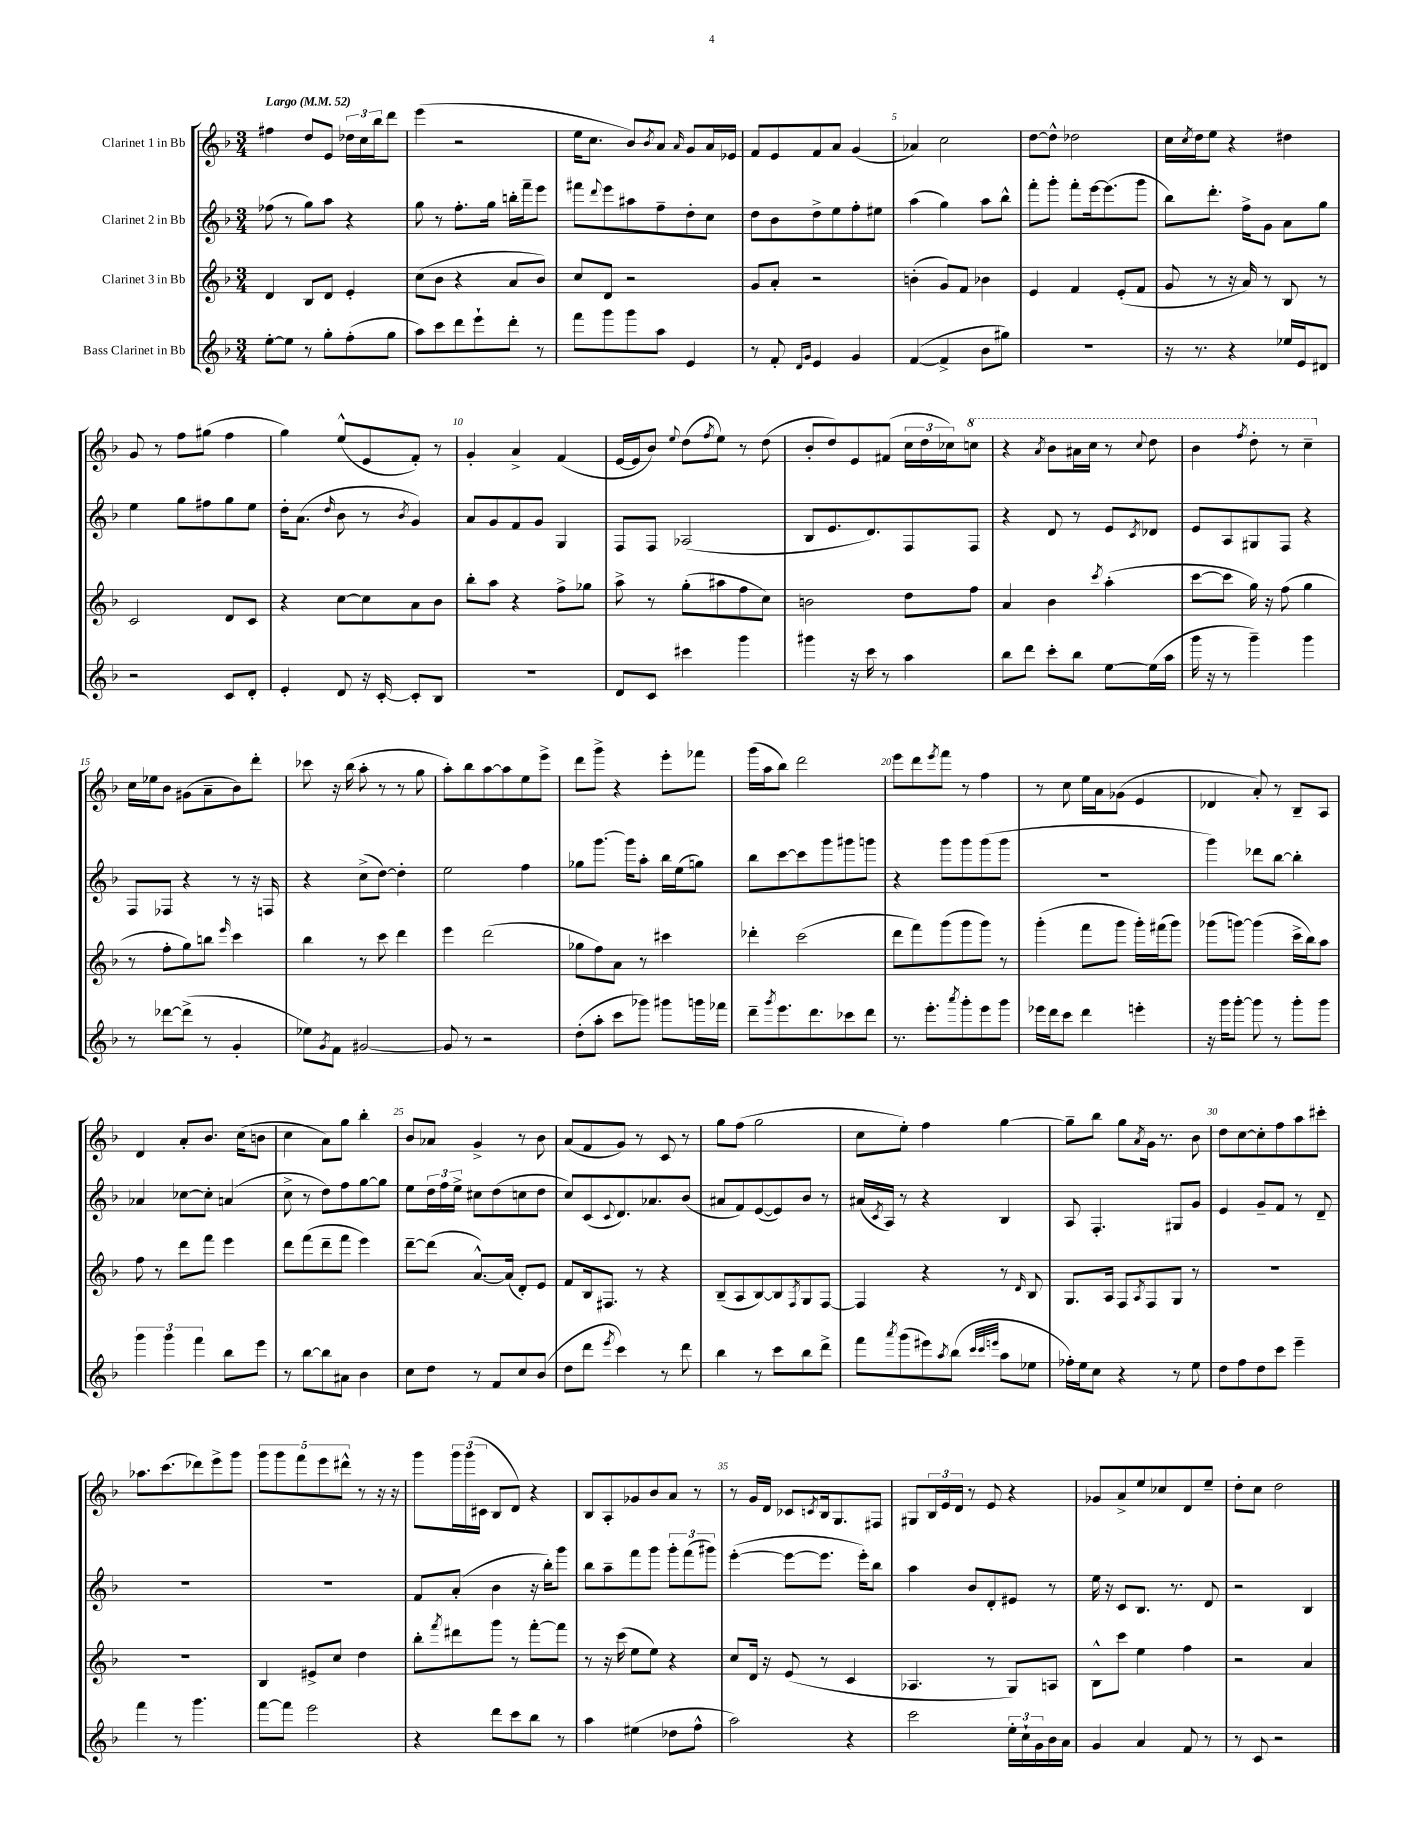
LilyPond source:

<<
\new StaffGroup <<
\new Staff = "s0" \with { instrumentName = "Clarinet 1 in Bb" } {
    \clef treble \key f \major \numericTimeSignature \time 3/4 \tempo "Largo" 4 = 52
    fis''4 d''8 e'8 \tuplet 3/2 { des''16 c''16 bes''16 } d'''8 |
    e'''4( r2 |
    e''16 c''8. bes'8) \acciaccatura { bes'8 } a'8 \grace { a'16 } g'8 a'16 ees'16 |
    f'8 e'8 f'8 a'8 g'4( |
    aes'4) c''2 |
    d''8~ d''8-^ des''2 |
    c''16 \acciaccatura { c''8 } d''16 e''8 r4 dis''4 |
    g'8 r8 f''8 gis''8( f''4 |
    g''4) e''8-^( e'8 f'8-.) r8 |
    g'4-. a'4-> f'4( |
    e'16~ e'16 bes'8) \appoggiatura { e''8 } d''8( \acciaccatura { f''8 } e''8) r8 d''8( |
    bes'8-. d''8) e'8 fis'8( \tuplet 3/2 { c''16 d''16 ces''16) } \ottava #1 c'''!8 |
    r4 \acciaccatura { a''8 } bes''8 ais''16 c'''16 r8 \appoggiatura { c'''8 } d'''8 |
    bes''4 \acciaccatura { f'''8 } d'''8-. r8 c'''4-- \ottava #0 |
    c''16 ees''16 bes'8 gis'8( a'8-- bes'8) d'''8-. |
    ces'''8 r16 bes''16( a''8-. r8 r8 g''8 |
    a''8-.) bes''8 a''8~ a''8 e''8 e'''8-> |
    d'''8 g'''8-> r4 e'''8-. fes'''8 |
    g'''16( a''16 bes''8) d'''2 |
    e'''8 d'''8 \acciaccatura { e'''8 } f'''8 r8 f''4 |
    r8 c''8 e''16 a'16 ges'8( e'4 |
    des'4 a'8-.) r8 bes8-- a8 |
    d'4 a'8-. bes'8. c''16( b'8 |
    c''4 a'8) g''8 bes''4-. |
    bes'8 aes'8 g'4-> r8 bes'8 |
    a'8( f'8 g'8) r8 c'8 r8 |
    g''8 f''8( g''2 |
    c''8 e''8-.) f''4 g''4~ |
    g''8-- bes''8 g''8 \acciaccatura { a'8 } g'16 r8. bes'8 |
    d''8 c''8~ c''8-. f''8 a''8 cis'''8-. |
    aes''8. c'''8.( des'''8) e'''8-> g'''8 |
    \tuplet 5/4 { g'''8 g'''8 f'''8 e'''8 dis'''8-^ } r8 r16 r16 |
    g'''8 \tuplet 3/2 { g'''16 g'''16( cis'16 } bes8 d'8) r4 |
    bes8 a8-. ges'8 bes'8 a'8 r8 |
    r8 g'16 d'16 ces'8 \acciaccatura { c'8 } bes16 g8. fis8 |
    gis8 \tuplet 3/2 { bes16 e'16 d'16 } r8 e'8 r4 |
    ges'8 a'8-> e''8 ces''8 d'8 e''8-- |
    d''8-. c''8 d''2 \bar "|." |
}
\new Staff = "s1" \with { instrumentName = "Clarinet 2 in Bb" } {
    \clef treble \key f \major \numericTimeSignature \time 3/4
    fes''8( r8 g''8) a''8 r4 |
    g''8 r8 f''8.-. g''16 b''16-. f'''16-- e'''8 |
    fis'''8 \appoggiatura { d'''8 } e'''8 ais''8 f''8-- d''8-. c''8 |
    d''8 bes'8 d''8-> e''8 f''8-. eis''8 |
    a''4( g''4) a''8 bes''8-^ |
    f'''8-. g'''8-. f'''8-. e'''16~ e'''8.( g'''8 |
    bes''8) d'''8.-. f''16-> g'8 a'8 g''8 |
    e''4 g''8 fis''8 g''8 e''8 |
    d''16-. a'8.( \grace { d''16 } bes'8 r8 \acciaccatura { bes'8 } g'4) |
    a'8 g'8 f'8 g'8 g4 |
    f8 f8 aes2( |
    bes8 e'8. d'8.) f8 f8 |
    r4 d'8 r8 e'8 \acciaccatura { c'8 } des'8 |
    e'8 a8 gis8 f8 r4 |
    f8 fes8 r4 r8 r16 f16 |
    r4 c''8->( d''8~) d''4-. |
    e''2 f''4 |
    ges''8 g'''8.~ g'''16 a''8-. bes''16 e''16( g''8) |
    bes''8 c'''8~ c'''8 g'''8 gis'''8 g'''8 |
    r4 g'''8 g'''8 g'''8( g'''8 |
    R2. |
    g'''4) des'''8 bes''8~ bes''4-. |
    aes'4 ces''8~ ces''8-. a'4( |
    c''8-> r8 d''8) f''8 g''8~ g''8 |
    e''8 \tuplet 3/2 { d''16 f''16 e''16-> } cis''8 d''8( c''8 d''8 |
    c''8) c'8( \appoggiatura { c'8 } d'8.) aes'8. bes'8( |
    ais'8 f'8) e'8~( e'8) bes'8 r8 |
    ais'16( \acciaccatura { c'8 } a16) r8 r4 bes4 |
    a8 f4.-. gis8 g'8 |
    e'4 g'8-- f'8 r8 d'8-- |
    R2. |
    R2. |
    f'8 a'8-.( bes'4 r16 bes''16-.) g'''8 |
    bes''8 a''8-- f'''8 g'''8 \tuplet 3/2 { g'''8-. f'''8( gis'''8) } |
    e'''4~-.( e'''8~ e'''8. e'''16-.) bes''8 |
    a''4 bes'8 d'8-. eis'8 r8 |
    e''16 r16 c'8 bes8. r8. d'8 |
    r2 bes4 \bar "|." |
}
\new Staff = "s2" \with { instrumentName = "Clarinet 3 in Bb" } {
    \clef treble \key f \major \numericTimeSignature \time 3/4
    d'4 bes8 d'8 e'4-. |
    c''8( bes'8 r4 a'8 bes'8) |
    c''8 d'8 r2 |
    g'8 a'8-. r2 |
    b'4-.( g'8) f'8 bes'4 |
    e'4 f'4 e'8-.( f'8 |
    g'8 r8 r16 a'16) r8 bes8 r8 |
    c'2 d'8 c'8 |
    r4 c''8~ c''8 a'8 bes'8 |
    bes''8-. a''8 r4 f''8-> ges''8 |
    a''8-> r8 g''8-.( ais''8 f''8 c''8) |
    b'2 d''8 f''8 |
    a'4 bes'4 \acciaccatura { c'''8 } a''4-.( |
    c'''8~ c'''8 g''16) r16 f''8( g''4 |
    r8 f''8-. g''8) b''8 \grace { e'''16 } c'''4 |
    bes''4 r8 c'''8 d'''4 |
    e'''4 d'''2( |
    ges''8 f''8) a'8 r8 cis'''4 |
    des'''4-. c'''2( |
    d'''8 f'''8) g'''8( g'''8 g'''8) r8 |
    g'''4-.( f'''8 g'''8 g'''16-.) fis'''16( g'''8) |
    ges'''8( g'''8~) g'''4( c'''16-> bes''16) a''8 |
    f''8 r8 d'''8 f'''8 e'''4 |
    d'''8 f'''8( d'''8-- f'''8 e'''4) |
    d'''8~-- d'''8( a'8.~-^) a'16( d'8-.) e'8 |
    f'8 bes16 fis8. r8 r4 |
    bes8--( a8 bes8~) bes8 \acciaccatura { f8 } g8 f8~ |
    f4 r4 r8 \grace { d'16 } bes8 |
    g8. a16 f8 \acciaccatura { a8 } f8 g8 r8 |
    R2. |
    R2. |
    bes4 eis'8-> c''8 d''4 |
    bes''8-. \acciaccatura { f'''8 } dis'''8 g'''8 r8 f'''8~-. f'''8 |
    r8 r16 c'''16( e''8 e''8) r4 |
    c''8 d'16 r16 e'8( r8 c'4 |
    aes4. r8 g8) a8 |
    bes8-^ c'''8 e''4 f''4 |
    r2 a'4 \bar "|." |
}
\new Staff = "s3" \with { instrumentName = "Bass Clarinet in Bb" } {
    \clef treble \key f \major \numericTimeSignature \time 3/4
    e''8~-. e''8 r8 g''8-. f''8-.( g''8 |
    a''8) c'''8 d'''8 e'''8-! d'''8-. r8 |
    f'''8 g'''8 g'''8 a''8 e'4 |
    r8 f'8-. \grace { d'16 g'16 } e'4 g'4 |
    f'4~( f'4-> bes'8 gis''8) |
    R2. |
    r16 r8. r4 ees''16 e'16 dis'8 |
    r2 c'8 d'8-. |
    e'4-. d'8 r16 c'16~-. c'8-. bes8 |
    R2. |
    d'8 c'8 cis'''4 g'''4 |
    gis'''4 r16 c'''16 r8 a''4 |
    bes''8 d'''8 c'''8-. bes''8 e''8~ e''16( a''16 |
    g'''16 r16 r8 g'''4--) g'''4 |
    r8 des'''8~ des'''8->( r8 g'4-. |
    ees''8) \acciaccatura { g'8 } f'8 gis'2~ |
    gis'8 r8 r2 |
    d''8-.( a''8-. c'''8 ges'''8) gis'''8 g'''16 fes'''16 |
    d'''8-- \acciaccatura { g'''8 } e'''8. d'''8. ces'''8 d'''8 |
    r8. e'''8.-. \acciaccatura { a'''8 } g'''8-. e'''8 g'''8 |
    ees'''16 d'''16 c'''8 d'''4 e'''4-. |
    r16 g'''16 g'''8~-. g'''8 r8 g'''8-. g'''8 |
    \tuplet 3/2 { g'''4 g'''4 f'''4 } bes''8 e'''8 |
    r8 bes''8~ bes''8 ais'8 bes'4 |
    c''8 d''8 r8 f'8 c''8 bes'8( |
    d''8 d'''8 \acciaccatura { e'''8 } c'''4) r8 d'''8 |
    bes''4 r8 c'''8 bes''8 d'''8-> |
    f'''8 \acciaccatura { a'''8 } g'''8( eis'''8) \acciaccatura { a''8 } bes''8( \grace { c'''32 c'''32 e'''32 } a''8 ees''8 |
    fes''16-.) e''16 c''8 r4 r8 e''8 |
    d''8 f''8 d''8 c'''8 e'''4-- |
    f'''4 r8 g'''4. |
    f'''8~ f'''8 e'''2 |
    r4 d'''8 c'''8 bes''8 r8 |
    a''4 eis''4( des''8 f''8-^ |
    a''2) r4 |
    c'''2 \tuplet 3/2 { e''16-. c''16-! g'16 } bes'16 a'16 |
    g'4 a'4 f'8 r8 |
    r8 c'8 r2 \bar "|." |
}
>>
>>
\layout { \context { \Score \override BarNumber.break-visibility = ##(#f #t #t) barNumberVisibility = #(every-nth-bar-number-visible 5) } }
